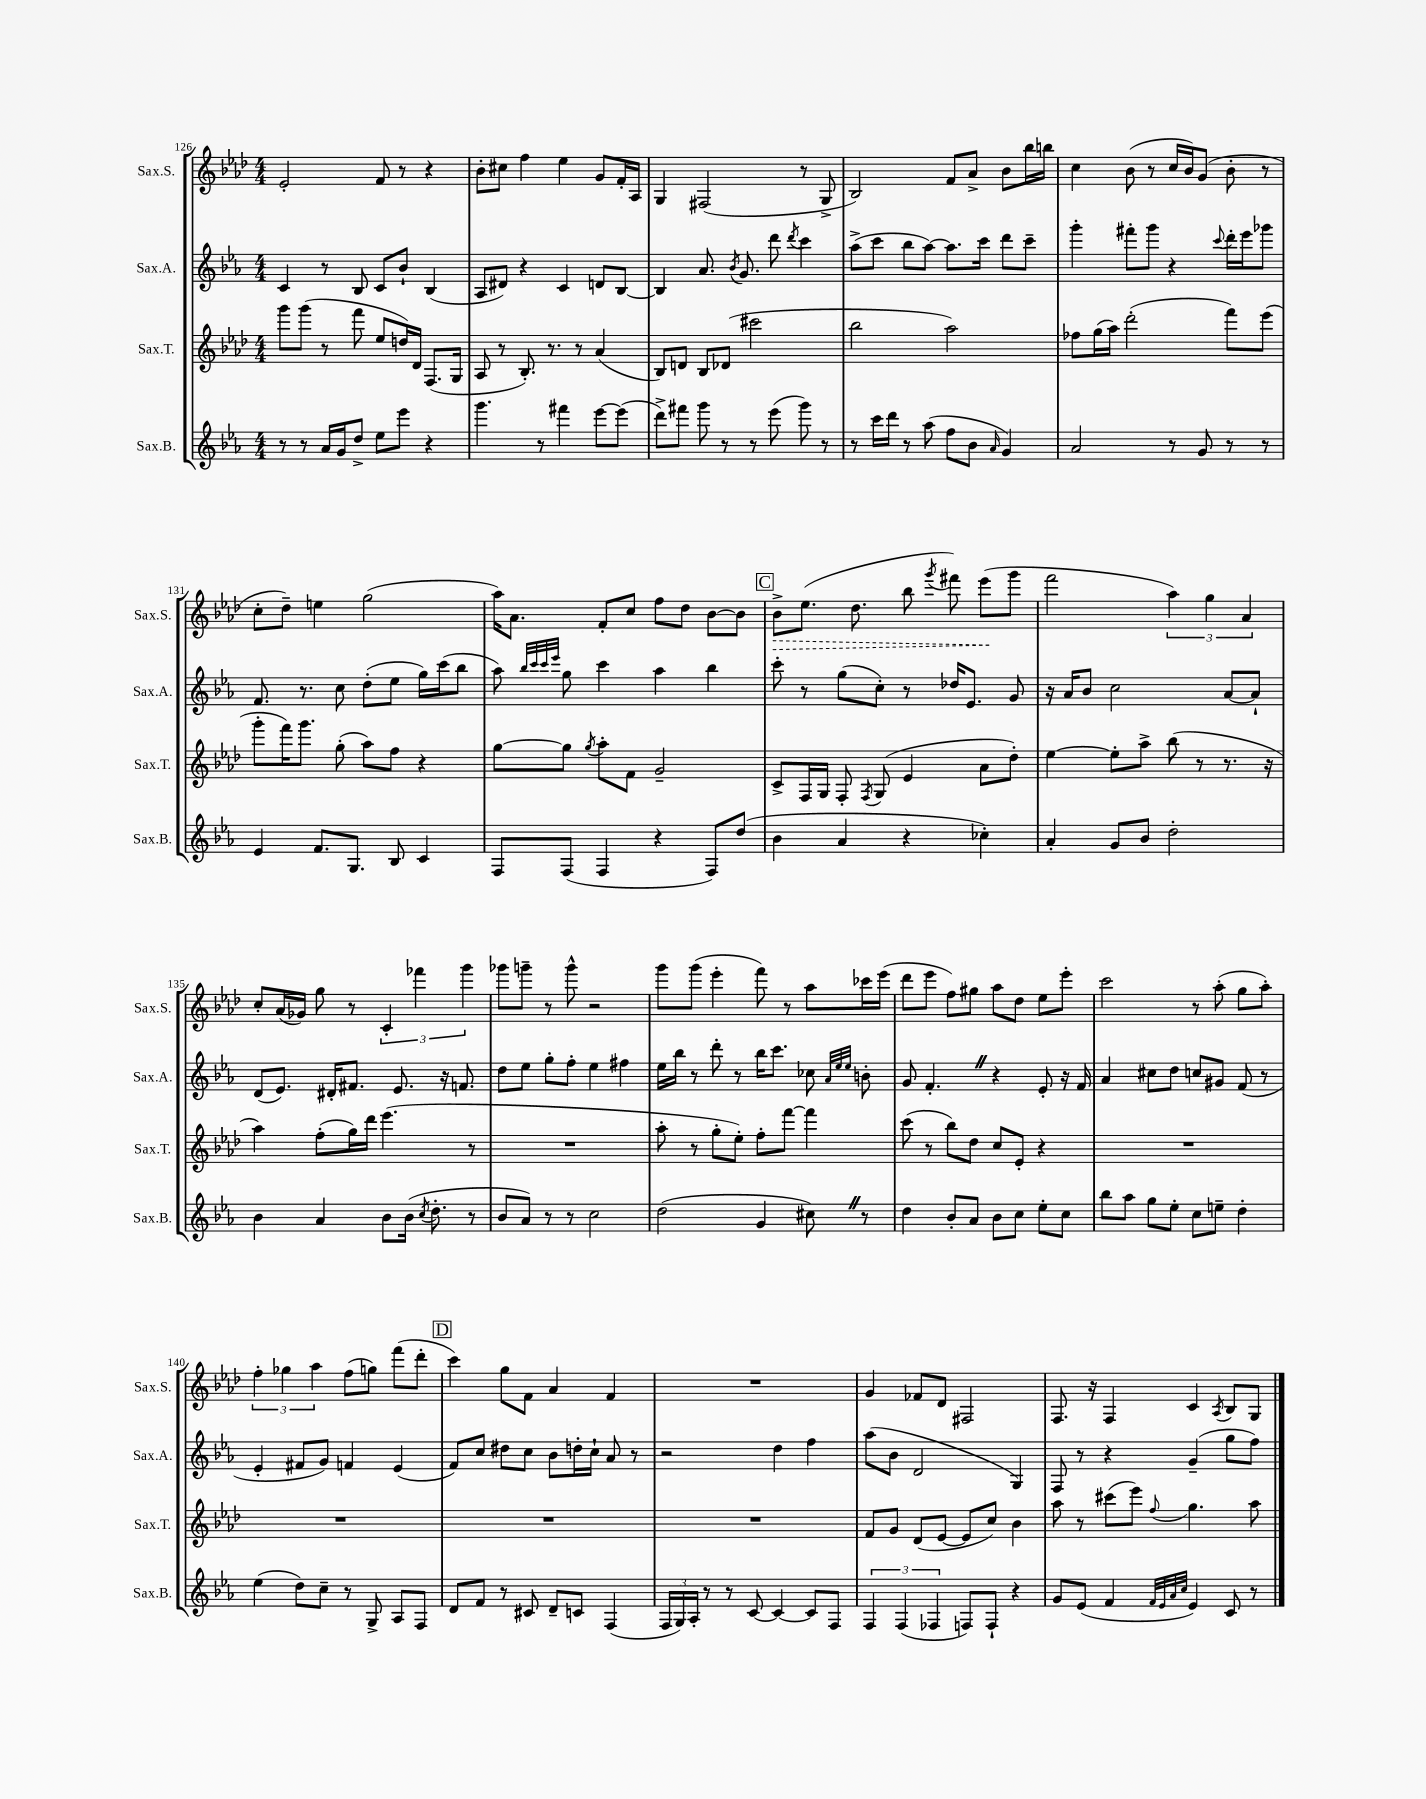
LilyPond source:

<<
\new StaffGroup <<
\new Staff = "s0" \with { instrumentName = "Sax.S." shortInstrumentName = "Sax.S." } {
    \clef treble \key aes \major \numericTimeSignature \time 4/4
    \autoBeamOff ees'2-. f'8 r8 r4 |
    bes'8[-. cis''8] f''4 ees''4 g'8[ f'16-. aes16] |
    g4 fis2( r8 g8-> |
    bes2) f'8[ aes'8]-> bes'8[ bes''16 b''16] |
    c''4 bes'8( r8 c''16[ bes'16) g'8]( bes'8-. r8 |
    c''8[-. des''8]--) e''4 g''2( |
    aes''16[) aes'8.] f'8[-. c''8] f''8[ des''8] bes'8[~ bes'8] |
    \mark \markup { \box "C" } \once \override Hairpin.style = #'dashed-line bes'8[->\> ees''8.]( des''8. bes''8 \acciaccatura { g'''8 } fis'''8) ees'''8[\!( g'''8] |
    f'''2 \tuplet 3/2 { aes''4) g''4 aes'4 } |
    c''8[-. aes'16( ges'16]) g''8 r8 \tuplet 3/2 { c'4-. fes'''4 g'''4 } |
    ges'''8[ g'''8]-- r8 g'''8-^ r2 |
    g'''8[ g'''8]( ees'''4-. f'''8) r8 aes''8[ ces'''16 ees'''16]( |
    des'''8[ ees'''8] f''8[) gis''8] aes''8[ des''8] ees''8[ ees'''8]-. |
    c'''2 r8 aes''8-.( g''8[ aes''8]-.) |
    \tuplet 3/2 { f''4-. ges''4 aes''4 } f''8[( g''8]) f'''8[( des'''8]-. |
    \mark \markup { \box "D" } c'''4) g''8[ f'8] aes'4 f'4 |
    R1 |
    g'4 fes'8[ des'8] fis2 |
    f8. r16 f4 c'4 \acciaccatura { aes8 } bes8[ g8] \bar "|." |
}
\new Staff = "s1" \with { instrumentName = "Sax.A." shortInstrumentName = "Sax.A." } {
    \clef treble \key ees \major \numericTimeSignature \time 4/4
    \autoBeamOff c'4 r8 bes8 c'8[ bes'8]-! bes4( |
    aes8[ dis'8]) r4 c'4 d'8[ bes8]~ |
    bes4 aes'8. \acciaccatura { bes'8 } g'8. d'''8 \acciaccatura { d'''8 } c'''4 |
    aes''8[->( c'''8] bes''8[ aes''8]~) aes''8.[ c'''16] d'''8[ c'''8]-- |
    g'''4-. fis'''8[-. g'''8] r4 \appoggiatura { c'''8 } d'''16[-. ees'''16 ges'''8] |
    f'8. r8. c''8 d''8[-.( ees''8] g''16[) c'''16( bes''8] |
    aes''8) \grace { bes''32[ c'''32 c'''32 ees'''32] } g''8 c'''4 aes''4 bes''4 |
    \mark \markup { \box "C" } c'''8-. r8 g''8[( c''8]-.) r8 des''16[ ees'8.] g'8 |
    r16 aes'16[ bes'8] c''2 aes'8[~ aes'8]-! |
    d'8[( ees'8.]) dis'16[-. fis'8.] ees'8. r16 f'8. |
    d''8[ ees''8] g''8[-. f''8]-. ees''4 fis''4 |
    ees''16[ bes''16] r8 d'''8-. r8 bes''16[ c'''8.] ces''8 \grace { aes'32[ ees''32 ees''32] } b'8-. |
    g'8 f'4.-. \once \override BreathingSign.text = \markup { \musicglyph "scripts.caesura.straight" } \breathe r4 ees'8-. r16 f'16 |
    aes'4 cis''8[ d''8] c''8[ gis'8] f'8( r8 |
    ees'4-. fis'8[ g'8]) f'4 ees'4( |
    \mark \markup { \box "D" } f'8[) c''8] dis''8[ c''8] bes'8[ d''16-. c''16]-! aes'8 r8 |
    r2 d''4 f''4 |
    aes''8[( bes'8] d'2 g4) |
    f8 r8 r4 g'4--( g''8[ f''8]) \bar "|." |
}
\new Staff = "s2" \with { instrumentName = "Sax.T." shortInstrumentName = "Sax.T." } {
    \clef treble \key aes \major \numericTimeSignature \time 4/4
    \autoBeamOff g'''8[ g'''8]( r8 f'''8 ees''8[ d''16) des'16] f8.[( g16] |
    aes8 r8 bes8.-.) r8. r8 aes'4( |
    bes8[) d'8] bes8[ des'8]( cis'''2 |
    bes''2 aes''2) |
    fes''8[ g''16( aes''16]) des'''2-.( f'''8[) ees'''8]( |
    g'''8[-. f'''16) g'''8.] g''8-.( aes''8[) f''8] r4 |
    g''8[~ g''8] \acciaccatura { g''8 } aes''8[-. f'8] g'2-- |
    \mark \markup { \box "C" } c'8[-> f16 g16] f8-. \acciaccatura { f8 } g8( ees'4 aes'8[ des''8]-.) |
    ees''4~ ees''8[-. aes''8]-> bes''8( r8 r8. r16 |
    aes''4) f''8[-.( g''16) des'''16] ees'''4.( r8 |
    R1 |
    aes''8-. r8 g''8[-. ees''8]-.) f''8[-. f'''8]~ f'''4 |
    c'''8( r8 bes''8[) des''8] c''8[ ees'8]-. r4 |
    R1 |
    R1 |
    \mark \markup { \box "D" } R1 |
    R1 |
    f'8[ g'8] des'8[( ees'8]~ ees'8[ c''8]) bes'4 |
    aes''8 r8 cis'''8[( ees'''8]) \appoggiatura { f''8 } g''4. aes''8 \bar "|." |
}
\new Staff = "s3" \with { instrumentName = "Sax.B." shortInstrumentName = "Sax.B." } {
    \clef treble \key ees \major \numericTimeSignature \time 4/4
    \autoBeamOff r8 r8 aes'16[ g'16 d''8]-> ees''8[ ees'''8] r4 |
    g'''4. r8 fis'''4 ees'''8[~ ees'''8]( |
    d'''8[->) fis'''8] g'''8 r8 r8 ees'''8( g'''8) r8 |
    r8 c'''16[ d'''16] r8 aes''8( f''8[ bes'8] \grace { aes'16 } g'4) |
    aes'2 r8 g'8 r8 r8 |
    ees'4 f'8.[ g8.] bes8 c'4 |
    f8[ f8]( f4 r4 f8[) d''8]( |
    \mark \markup { \box "C" } bes'4 aes'4 r4 ces''4-.) |
    aes'4-. g'8[ bes'8] d''2-. |
    bes'4 aes'4 bes'8[ bes'16]( \acciaccatura { c''8 } d''8.-. r8 |
    bes'8[ aes'8]) r8 r8 c''2 |
    d''2( g'4 cis''8) \once \override BreathingSign.text = \markup { \musicglyph "scripts.caesura.straight" } \breathe r8 |
    d''4 bes'8[-. aes'8] bes'8[ c''8] ees''8[-. c''8] |
    bes''8[ aes''8] g''8[ ees''8]-. c''8[ e''8]-- d''4-. |
    ees''4( d''8[) c''8]-- r8 g8-> aes8[ f8] |
    \mark \markup { \box "D" } d'8[ f'8] r8 cis'8 d'8[-- c'8] f4( |
    \tuplet 3/2 { f16[ g16) aes16]-. } r8 r8 c'8~ c'4~ c'8[ f8] |
    \tuplet 3/2 { f4 f4( fes4 } f8[) f8]-! r4 |
    g'8[ ees'8]( f'4 \grace { f'32[ ees'32 aes'32 c''32] } ees'4) c'8 r8 \bar "|." |
}
>>
>>
\layout { \context { \Score currentBarNumber = #126 } }
